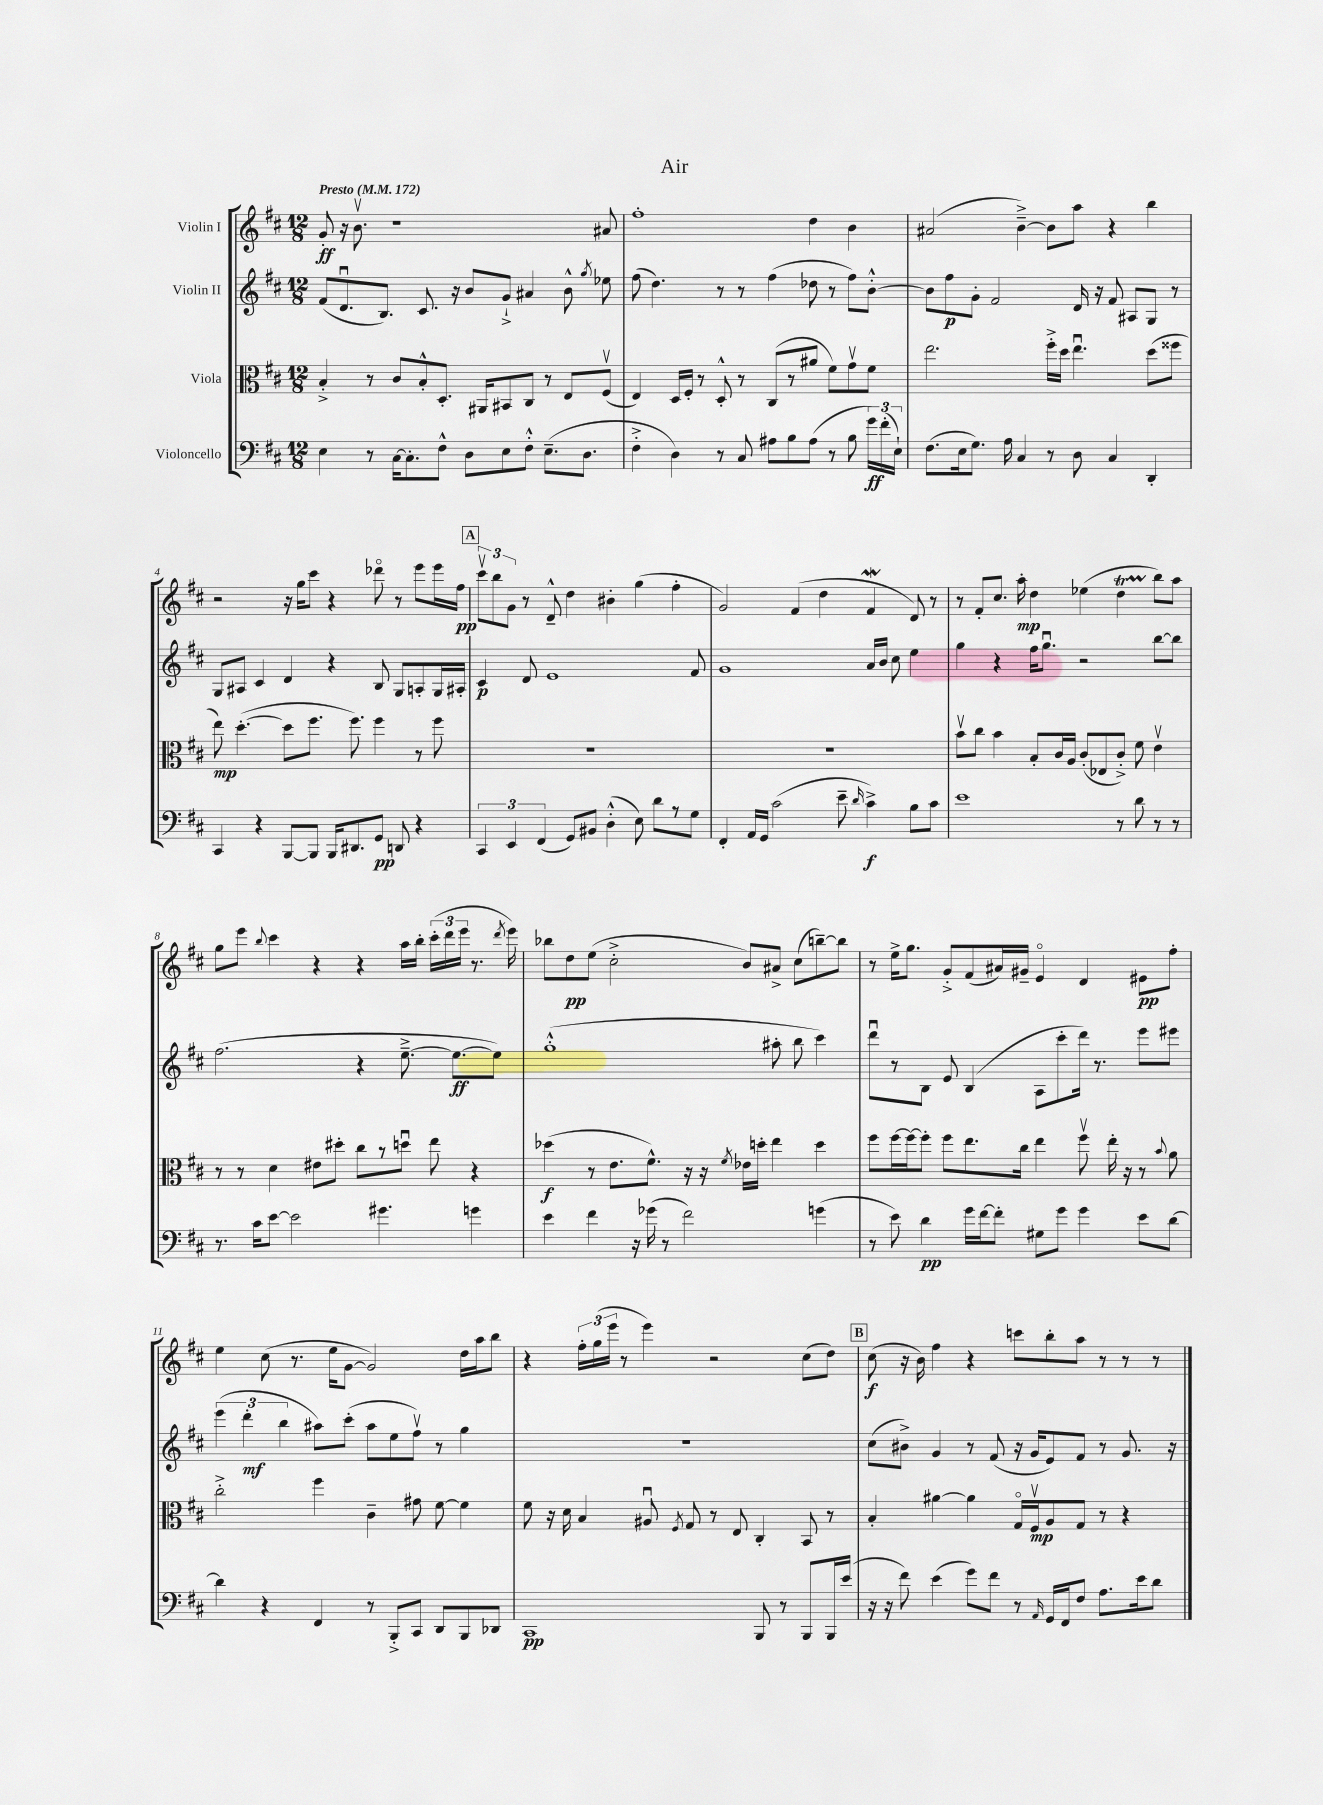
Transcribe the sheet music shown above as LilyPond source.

\header { title = "Air" }
<<
\new StaffGroup <<
\new Staff = "s0" \with { instrumentName = "Violin I" } {
    \clef treble \key d \major \numericTimeSignature \time 12/8 \tempo "Presto" 4 = 172
    \autoBeamOff g'8-.\ff r16 b'8.\upbow r1 ais'8 |
    fis''1-. d''4 b'4 |
    ais'2( b'4~--->) b'8[ a''8] r4 b''4 |
    r2 r16 g''16[ cis'''8] r4 des'''8\flageolet r8 e'''8[ e'''16 fis''16]\pp |
    \mark \markup { \box "A" } \tuplet 3/2 { cis'''8[\upbow b''8 g'8] } r8 d'8---^ d''4 bis'4-. g''4( fis''4-. |
    g'2) fis'4( d''4 fis'4\mordent d'8) r8 |
    r8 fis'8[-. cis''8.] a''16-.\mp d''4 ees''4( d''4\startTrillSpan b''8[\stopTrillSpan) a''8] |
    g''8[ e'''8] \appoggiatura { b''8 } cis'''4 r4 r4 a''16[ b''16]-. \tuplet 3/2 { cis'''16[-.( d'''16 e'''16] } r8. \acciaccatura { d'''8 } e'''16) |
    bes''8[ d''8\pp e''8]( cis''2-.-> b'8[) ais'8]-> cis''8[( b''8~--) b''8] |
    r8 e''16[-> g''8.] g'8[-.-> fis'8( ais'16) gis'16]-- e'4\flageolet d'4 eis'8[\pp fis''8]-. |
    e''4 cis''8( r8. e''16[ g'8]~ g'2) d''16[ a''16 b''8] |
    r4 \tuplet 3/2 { fis''16[-. g''16( e'''16] } r8 e'''4) r2 cis''8[( d''8]) |
    \mark \markup { \box "B" } cis''8\f( r16 b'16) fis''4 r4 c'''8[ b''8-. a''8] r8 r8 r8 \bar "|." |
}
\new Staff = "s1" \with { instrumentName = "Violin II" } {
    \clef treble \key d \major \numericTimeSignature \time 12/8
    \autoBeamOff fis'8[( d'8.\downbow b8.]) cis'8. r16 b'8[ g'8]-!-> ais'4 b'8-^ \acciaccatura { g''8 } ees''8 |
    fis''8( d''4.) r8 r8 fis''4( des''8 r8 fis''8[) b'8]~-.-^ |
    b'8[ fis''8\p g'8]-. fis'2 d'16 r16 fis'8 ais8[ g8] r8 |
    g8[ ais8] cis'4 d'4 r4 b8 g8[ a8-. g16 ais16]-. |
    \mark \markup { \box "A" } cis'4\p d'8 e'1 fis'8 |
    g'1 a'16[ b'16] cis''8 e''4 |
    g''4 r4 fis''16[ g''8.]\downbow r2 b''8[~ b''8] |
    fis''2.( r4 e''8.~---> e''8.[~\ff e''8]) |
    g''1-.-^( ais''8-. b''8 cis'''4) |
    d'''8[\downbow r8 b8] e'8 b4( a8[ cis'''8-. d'''16]) r8. e'''8[ eis'''8] |
    \tuplet 3/2 { e'''4( d'''4-.\mf b''4 } ais''8[) cis'''8]-.( ais''8[ e''8 fis''8]\upbow) r8 g''4 |
    R1. |
    \mark \markup { \box "B" } cis''8[( bis'8]->) g'4 r8 fis'8( r16 g'16[ e'8) fis'8] r8 g'8. r16 \bar "|." |
}
\new Staff = "s2" \with { instrumentName = "Viola" } {
    \clef alto \key d \major \numericTimeSignature \time 12/8
    \autoBeamOff b4-.-> r8 cis'8[ b8-.-^ d8.]-. ais,16[ bis,8 cis8] r8 e8[ fis8]\upbow( |
    e4) d16[ fis16]-. r8 d8-.-^ r8 cis8[( r8 ais'8] fis'8[) g'8\upbow fis'8] |
    e''2. fis''16[-.-> d''16] e''4.\downbow d''8[( fisis''8] |
    e''8\mp) d''4.~-.( d''8[ fis''8.] fis''8.) fis''4 r8 fis''8 |
    \mark \markup { \box "A" } R1. |
    R1. |
    b'8[\upbow cis''8] b'4 b8[-. cis'16 a16] cis'8[-.( ees8 cis'8]-.->) fis'8 e'4\upbow |
    r8 r8 d'4 eis'8[ dis''8]-. cis''8[ r8 d''8]\downbow e''8 r4 |
    des''4\f( r8 e'8.[ fis'8.]-^) r16 r16 \acciaccatura { fis'8 } ees'16[ d''16]-. e''4 d''4 |
    fis''8[ fis''16~ fis''16~ fis''8]-. fis''8[ e''8. cis''16] e''4 fis''8\upbow e''16-. r16 r8 \appoggiatura { b'8 } a'8 |
    cis''2-.-> fis''4 cis'4-- gis'8 fis'8~ fis'4 |
    fis'8 r16 d'16 b4 ais8\downbow \acciaccatura { fis8 } g8 r8 e8 cis4-. b,8 r8 |
    \mark \markup { \box "B" } b4-. ais'4~ ais'4 g16[\flageolet fis16\upbow\mp a8 g8] r8 r4 \bar "|." |
}
\new Staff = "s3" \with { instrumentName = "Violoncello" } {
    \clef bass \key d \major \numericTimeSignature \time 12/8
    \autoBeamOff e4 r8 cis16[~ cis8.-. fis8]-^ d8[ e8 fis8]-.-^ e8.[--( d8.] |
    fis4-.-> d4) r8 cis8 ais8[ b8 ais8]( r8 b8 \tuplet 3/2 { g'16[\ff) fis'16-.( e16]-!) } |
    fis8.[( e16 g8.]) a16 cis4 r8 d8 cis4 d,4-. |
    cis,4 r4 b,,8[~ b,,8] b,,16[ dis,8. g,8]\pp d,8 r4 |
    \mark \markup { \box "A" } \tuplet 3/2 { cis,4 e,4 fis,4( } g,8[) bis,8] d4-.-^( e8) d'8[ r8 g8] |
    fis,4-. a,16[ g,16] cis'2( e'8-- \grace { d'16 } cis'4->\f) b8[ cis'8] |
    e'1 r8 d'8 r8 r8 |
    r8. cis'16[ e'8]~ e'2 gis'4. g'4 |
    e'4 fis'4 r16 ges'16( r8 fis'2) g'4( |
    r8 e'8) d'4\pp g'16[ fis'16~ fis'8]-. gis8[ g'8] g'4 e'8[ d'8]~ |
    d'4 r4 fis,4 r8 b,,8[-.-> cis,8] d,8[ b,,8 des,8] |
    cis,1\pp b,,8 r8 b,,8[ b,,16 e'16]( |
    \mark \markup { \box "B" } r16 r16 fis'8) e'4( g'8[) fis'8] r8 \grace { a,16 } g,16[ fis,16 fis8] a8.[ e'16 d'8] \bar "|." |
}
>>
>>
